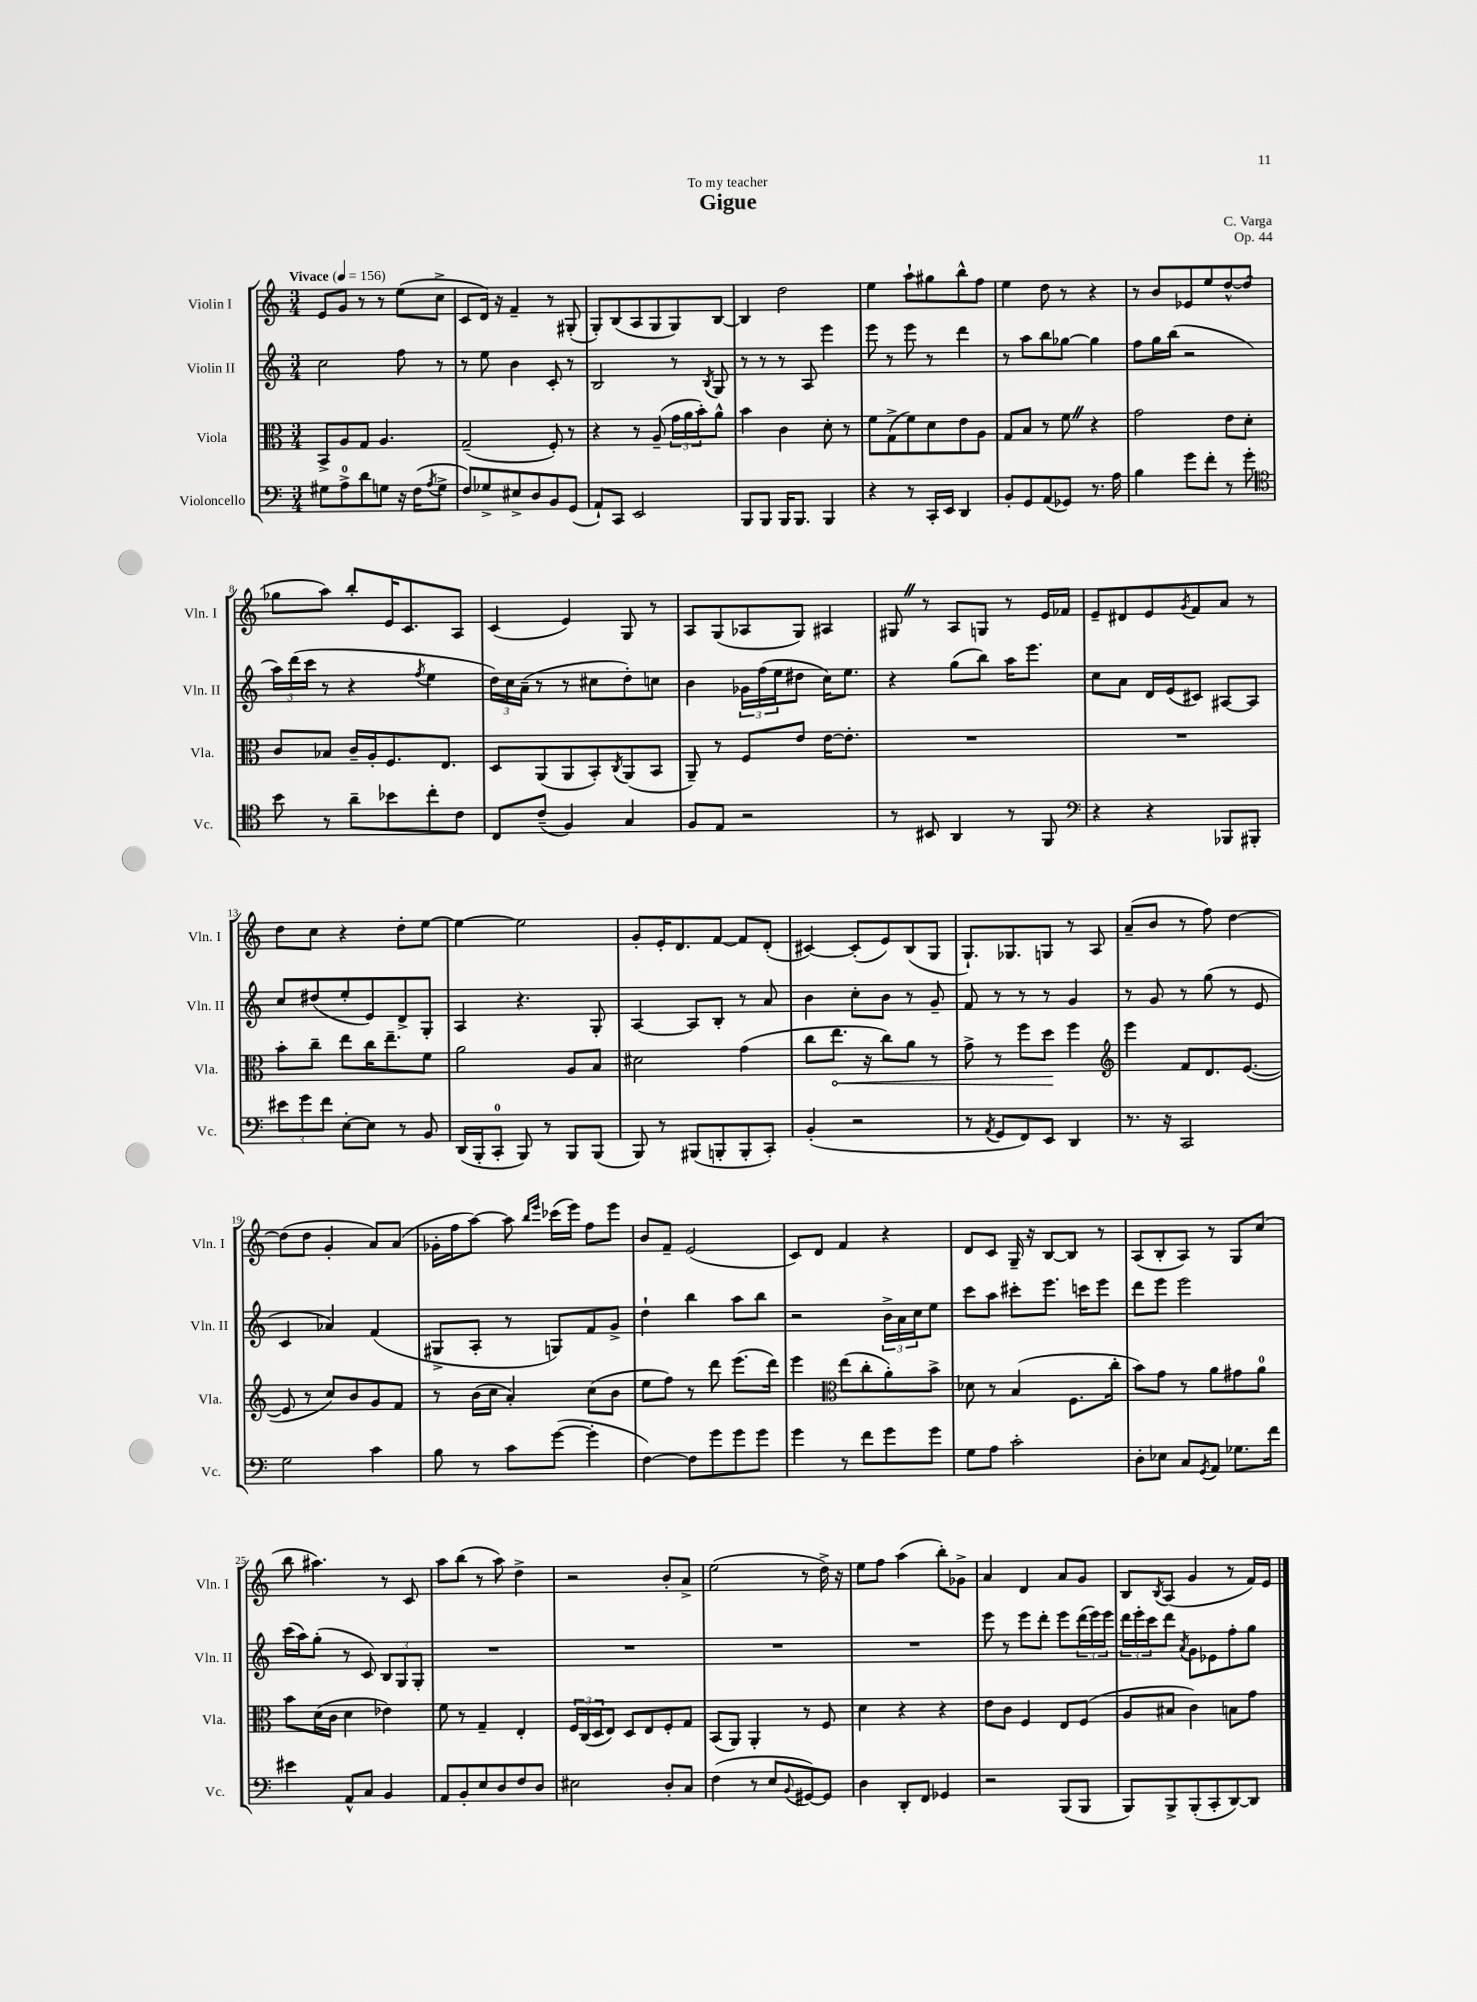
\header { title = "Gigue" composer = "C. Varga" dedication = "To my teacher" opus = "Op. 44" }
<<
\new StaffGroup <<
\new Staff = "s0" \with { instrumentName = "Violin I" shortInstrumentName = "Vln. I" } {
    \clef treble \key c \major \numericTimeSignature \time 3/4 \tempo "Vivace" 4 = 156
    e'8 g'8 r8 r8 e''8( c''8-> |
    c'8 d'16) r16 f'4-- r8 gis8-.( |
    g8-.) b8( a8 g8 g8) b8~ |
    b4 d''2 |
    e''4 a''8-! gis''8 b''8-^ f''8 |
    e''4 d''8 r8 r4 |
    r8 b'8 ees'8 e''8 d''8~-^ d''8( |
    ges''8 a''8) b''8-. e'16 c'8. a8 |
    c'4( e'4) g8 r8 |
    a8 g8( aes8 g8) ais4 |
    gis8 \once \override BreathingSign.text = \markup { \musicglyph "scripts.caesura.straight" } \breathe r8 a8 g8 r8 e'16 fes'16 |
    e'8-- dis'8 e'8 \acciaccatura { g'8 } f'8 a'8 r8 |
    d''8 c''8 r4 d''8-. e''8~ |
    e''4~ e''2 |
    g'8-. e'16-. d'8. f'8~ f'8 d'8-.( |
    cis'4~) cis'8-.( e'8) b8( g8 |
    g8.-!) ges8. g8 r8 a8 |
    a'8--( b'8 r8 f''8) d''4~ |
    d''8( d''8 g'4-. a'8) a'8( |
    ges'16-. f''16 a''8~) a''8 \grace { b''16 e'''16 } ces'''16( e'''16) f''8 e'''8 |
    b'8 f'8-- e'2( |
    c'8) d'8 f'4 r4 |
    d'8 c'8 g16-- r16 b8~ b8 r8 |
    a8( b8-. a8) r8 g8 c''8( |
    b''8 ais''4.) r8 c'8 |
    a''8 b''8( r8 a''8) d''4-> |
    r2 b'8-. a'8-> |
    e''2( r8 d''16->) r16 |
    e''8 f''8 a''4( b''8-.) ges'8-> |
    a'4 d'4 a'8 g'8 |
    b8 \acciaccatura { b8 } a8( g'4 r8 f'16) e'16 \bar "|." |
}
\new Staff = "s1" \with { instrumentName = "Violin II" shortInstrumentName = "Vln. II" } {
    \clef treble \key c \major \numericTimeSignature \time 3/4
    c''2 f''8 r8 |
    r8 e''8 b'4 c'8-. r8 |
    b2 r8 \acciaccatura { b8 } g8 |
    r8 r8 r8 a8 e'''4 |
    e'''8 r8 e'''8 r8 d'''4 |
    r8 a''8 b''8 ges''8~ ges''4 |
    f''8 g''16 b''16( r2 |
    \tuplet 3/2 { a''16) d'''16( c'''16 } r8 r4 \acciaccatura { f''8 } e''4 |
    \tuplet 3/2 { d''16) c''16 a'16--( } r8 r8 cis''8 d''8-.) c''8 |
    b'4 \tuplet 3/2 { ges'16 f''16( e''16 } dis''8 c''16) e''8. |
    r4 g''8( b''8) a''16 e'''8. |
    c''8 a'8 d'16 e'16( cis'8) ais8~ ais8 |
    c''8 dis''8( e''8-. e'8) d'8-> g8-. |
    a4 r4. g8-. |
    a4~ a8 b8-. r8 a'8 |
    b'4 c''8-. b'8 r8 g'8-- |
    f'8 r8 r8 r8 g'4 |
    r8 g'8 r8 g''8( r8 e'8 |
    c'4 aes'4) f'4( |
    gis8-> a8-. r8 g8) f'8 g'8-> |
    d''4-! b''4 a''8 b''8 |
    r2 \tuplet 3/2 { b'16-> a'16 c''16 } e''8 |
    c'''8 a''8 cis'''8-. e'''8. c'''16 e'''8 |
    d'''8 e'''8 e'''2 |
    c'''16( a''16) g''8-.( r8 c'8) \tuplet 3/2 { b8 g8 g8-. } |
    R2. |
    R2. |
    R2. |
    R2. |
    e'''8 r8 e'''8 d'''8-. e'''8 \tuplet 3/2 { d'''16( e'''16) e'''16 } |
    \tuplet 3/2 { d'''16 e'''16-. c'''16 } d'''8 \acciaccatura { a'8 } g'8 ees'8 f''8-. g''8 \bar "|." |
}
\new Staff = "s2" \with { instrumentName = "Viola" shortInstrumentName = "Vla." } {
    \clef alto \key c \major \numericTimeSignature \time 3/4
    b,8-> a8 g8 a4. |
    g2--( f8-.) r8 |
    r4 r8 a8--( \tuplet 3/2 { g'16 a'16 b'16-.) } a'8-^ |
    b'4 c'4 d'8-. r8 |
    f'8 g8->( f'8) d'8 e'8 a8 |
    g8 b8 r8 f'8 \once \override BreathingSign.text = \markup { \musicglyph "scripts.caesura.straight" } \breathe r4 |
    g'2 e'8 d'8-. |
    c'8 bes8 c'16-- a16-. f8. e8. |
    d8 a,8( a,8 b,8-.) \acciaccatura { c8 } a,8( b,8 |
    a,8--) r8 f8 e'8 e'16~ e'8.-. |
    R2. |
    R2. |
    b'8-. c''8-- e''8 c''16 e''8.-- f'8 |
    a'2 a8 b8 |
    dis'2 g'4( |
    c''8 \once \override Hairpin.circled-tip = ##t e''8.\< r16 c''8) a'8 r8 |
    g'8-> r8 f''8 d''8\! f''4 |
    \clef treble e'''4 f'8 d'8. e'8.~( |
    e'8 r8 c''8) b'8 g'8 f'8 |
    r8 b'16( c''16 a'4-.) c''8( b'8 |
    e''8 f''8) r8 d'''8 e'''8.( d'''16) |
    e'''4 \clef alto e''8( c''8-. a'8-.) b'8-> |
    des'8 r8 b4( f8. c''16-. |
    b'8) g'8 r8 a'8 gis'8 a'8-0 |
    b'8 d'16( c'16 d'4 ees'4) |
    f'8 r8 g4-- e4-. |
    \tuplet 3/2 { f16 c16( d16 } e8) d8 e8 f8-. g8 |
    b,8( a,8) a,4-. r8 f8 |
    d'4 r4 r4 |
    e'8 c'8 f4 e8 f8( |
    a8 bis8 c'4) b8 g'8 \bar "|." |
}
\new Staff = "s3" \with { instrumentName = "Violoncello" shortInstrumentName = "Vc." } {
    \clef bass \key c \major \numericTimeSignature \time 3/4
    gis8 a8-0-> d'8 g8 r16 f16( \acciaccatura { a8 } g8-> |
    f8) ges8-> eis8-> d8 b,8 g,8( |
    a,8-!) c,8 e,2 |
    b,,8 b,,8 b,,16 b,,8. b,,4 |
    r4 r8 c,16-. e,16 d,4 |
    b,8-. g,8 a,8( ges,8) r8. a16 |
    b4 g'8 f'8-. r8 g'8-. |
    \clef tenor b'8 r8 a'8-- bes'8 c''8-. c'8 |
    c8 c'8--( f4) g4 |
    f8 e8 r2 |
    r8 bis,8 a,4 r8 f,8 |
    \clef bass r4 r4 bes,,8 bis,,8-. |
    \tuplet 3/2 { eis'8 g'8 f'8 } e8~-. e8 r8 b,8 |
    d,16( b,,16-. c,8-0-. b,,8) r8 b,,8 b,,8( |
    b,,8) r8 bis,,8( b,,8-. b,,8-. c,8-.) |
    b,4-.( r2 |
    r8 \acciaccatura { a,8 } g,8 f,8) e,8 d,4 |
    r8. r16 c,2 |
    g2 c'4 |
    b8 r8 c'8 g'8~( g'4-. |
    f4~) f8 g'8 g'8 g'8 |
    g'4 r8 f'8 g'8 g'8 |
    g8 a8 c'2-. |
    d8-. ees8 c8 \acciaccatura { g,8 } a,8 ges8. f'16 |
    eis'4 a,8-^ c8 b,4 |
    a,8 b,8-. e8 d8 f8 d8 |
    eis2 d8-. c8 |
    f4( r8 e8 \appoggiatura { b,8 } gis,8~) gis,8 |
    d4 d,8-. f,8 ges,4 |
    r2 b,,8( b,,8 |
    b,,8) b,,8-> b,,8-.( c,8-. d,8~) d,8 \bar "|." |
}
>>
>>
